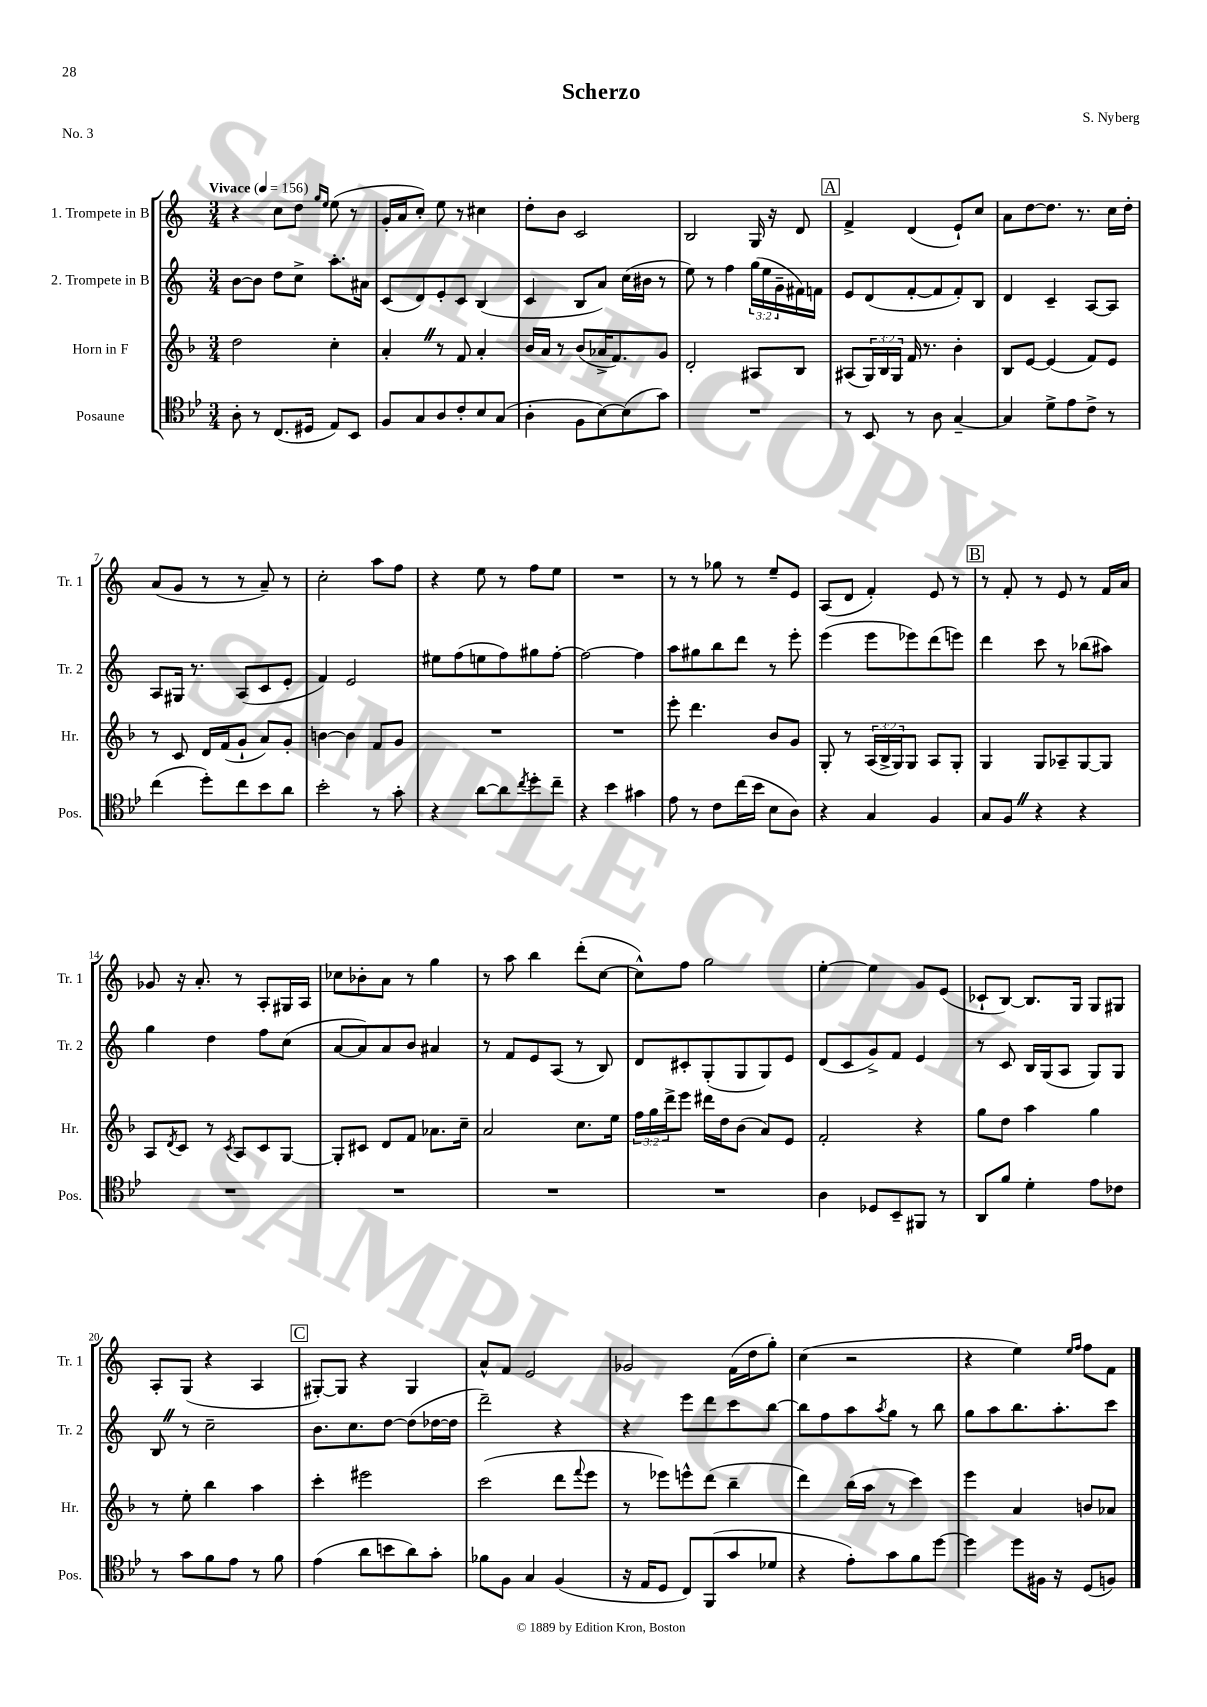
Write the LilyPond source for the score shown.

\header { title = "Scherzo" composer = "S. Nyberg" piece = "No. 3" }
<<
\new StaffGroup <<
\new Staff = "s0" \with { instrumentName = "1. Trompete in B" shortInstrumentName = "Tr. 1" } {
    \clef treble \key c \major \numericTimeSignature \time 3/4 \tempo "Vivace" 4 = 156
    r4 c''8 d''8 \grace { g''16 e''16 } e''8( r8 |
    g'16-. a'16 c''8-.) e''8 r8 cis''4 |
    d''8-. b'8 c'2 |
    b2 g16 r16 d'8 |
    \mark \markup { \box "A" } f'4-> d'4( e'8-!) c''8 |
    a'8 d''8~ d''8. r8. c''16 d''16-. |
    a'8( g'8 r8 r8 a'8--) r8 |
    c''2-. a''8 f''8 |
    r4 e''8 r8 f''8 e''8 |
    R2. |
    r8 r8 ges''8 r8 e''8-- e'8 |
    a8( d'8 f'4-.) e'8 r8 |
    \mark \markup { \box "B" } r8 f'8-. r8 e'8 r8 f'16 a'16 |
    ges'8 r16 a'8.-. r8 a8-. gis16 a16 |
    ces''8 bes'8-. a'8 r8 g''4 |
    r8 a''8 b''4 d'''8-.( c''8~ |
    c''8-^) f''8 g''2 |
    e''4~-. e''4 g'8 e'8( |
    ces'8-! b8~) b8. g16 g8 gis8 |
    a8-. g8( r4 a4 |
    \mark \markup { \box "C" } gis8~-.) gis8 r4 gis4 |
    a'8-^ f'8 e'2 |
    ges'2 f'16( d''16 g''8-.) |
    c''4( r2 |
    r4 e''4) \grace { e''16 f''16 } f''8 f'8 \bar "|." |
}
\new Staff = "s1" \with { instrumentName = "2. Trompete in B" shortInstrumentName = "Tr. 2" } {
    \clef treble \key c \major \numericTimeSignature \time 3/4 \override Staff.TupletNumber.text = #tuplet-number::calc-fraction-text
    b'8~ b'8 d''8 c''8-> a''8.-. ais'16 |
    c'8( d'8) e'8-. c'8 b4( |
    c'4 b8 a'8) c''16( bis'16 r8 |
    e''8) r8 f''4 \tuplet 3/2 { g''16( e''16 g'16-- } fis'16) f'16 |
    \mark \markup { \box "A" } e'8 d'8( f'8~-. f'8 f'8-.) b8 |
    d'4 c'4-- a8~ a8 |
    a8 gis16 r8. a8( c'8 e'8-. |
    f'4) e'2 |
    eis''8 f''8( e''8 f''8) gis''8 f''8~-. |
    f''2~ f''4 |
    a''8 gis''8 b''8 d'''8 r8 e'''8-. |
    e'''4( e'''8 ees'''8) d'''8( e'''8) |
    \mark \markup { \box "B" } d'''4 c'''8 r8 bes''8( ais''8) |
    g''4 d''4 f''8 c''8( |
    a'8~ a'8) a'8 b'8 ais'4 |
    r8 f'8 e'8 a8( r8 b8) |
    d'8 cis'8-. g8-.( g8 g8) e'8 |
    d'8( c'8 g'8->) f'8 e'4 |
    r8 c'8 b16 g16( a8 g8) g8 |
    b8 \once \override BreathingSign.text = \markup { \musicglyph "scripts.caesura.straight" } \breathe r8 c''2-- |
    \mark \markup { \box "C" } b'8. c''8. d''8~ d''8( des''16~ des''16 |
    d'''2--) r4 |
    r4 e'''8 d'''8 c'''8 b''8~ |
    b''8 f''8 a''8 \acciaccatura { a''8 } g''8 r8 b''8 |
    g''8 a''8 b''8. a''8.-. c'''8 \bar "|." |
}
\new Staff = "s2" \with { instrumentName = "Horn in F" shortInstrumentName = "Hr." } {
    \clef treble \key f \major \numericTimeSignature \time 3/4 \override Staff.TupletNumber.text = #tuplet-number::calc-fraction-text
    d''2 c''4-. |
    a'4-. \once \override BreathingSign.text = \markup { \musicglyph "scripts.caesura.straight" } \breathe r8 f'8 a'4-. |
    bes'16 a'16 r8 bes'8( aes'16-> f'8.) g'8 |
    d'2-. ais8 bes8 |
    \mark \markup { \box "A" } ais8( \tuplet 3/2 { g16) bes16 g16 } f'16 r8. bes'4-. |
    bes8 e'8~ e'4( f'8) e'8 |
    r8 c'8 d'16 f'16( g'8-! a'8) g'8-. |
    b'4~ b'4 f'8 g'8 |
    R2. |
    R2. |
    e'''8-. d'''4. bes'8 g'8 |
    g8-. r8 \tuplet 3/2 { a16( bes16-> g16) } g8 a8 g8-. |
    \mark \markup { \box "B" } g4 g8 aes8-- g8~ g8 |
    a8 \acciaccatura { d'8 } c'8 r8 \acciaccatura { c'8 } a8 c'8 g8~ |
    g8-. cis'8 d'8 f'8 aes'8. c''16-- |
    a'2 c''8. e''16 |
    \tuplet 3/2 { f''16 g''16 d'''16-> } e'''8 dis'''16 d''16 bes'8( a'8) e'8 |
    f'2-. r4 |
    g''8 d''8 a''4 g''4 |
    r8 e''8-. bes''4 a''4 |
    \mark \markup { \box "C" } c'''4-. eis'''2 |
    c'''2( d'''8 \appoggiatura { f'''8 } e'''8 |
    r8 ees'''8) e'''8-^ d'''8( bes''4-- |
    d'''4) bes''16( a''16 r8 c'''4) |
    e'''4 a'4 b'8 aes'8 \bar "|." |
}
\new Staff = "s3" \with { instrumentName = "Posaune" shortInstrumentName = "Pos." } {
    \clef tenor \key bes \major \numericTimeSignature \time 3/4
    a8-. r8 c8.( dis16 ees8) bes,8 |
    f8 g8 a8 c'8-. bes8 g8( |
    a4-. f8 bes8~) bes8( g'8) |
    R2. |
    \mark \markup { \box "A" } r8 bes,8 r8 a8 g4~-- |
    g4 d'8-> ees'8 c'8-> r8 |
    c''4( d''8-.) c''8 bes'8 a'8 |
    bes'2-. r8 g'8-. |
    r4 a'8~ a'8 \acciaccatura { c''8 } d''8-. c''8-- |
    r4 bes'4 gis'4 |
    ees'8 r8 c'8 c''16( bes'16 bes8 a8) |
    r4 g4 f4 |
    \mark \markup { \box "B" } g8 f8 \once \override BreathingSign.text = \markup { \musicglyph "scripts.caesura.straight" } \breathe r4 r4 |
    R2. |
    R2. |
    R2. |
    R2. |
    a4 des8 bes,8-- fis,8 r8 |
    a,8 f'8 d'4-. ees'8 ces'8 |
    r8 g'8 f'8 ees'8 r8 f'8 |
    \mark \markup { \box "C" } ees'4( a'8 b'8 a'8) g'8-. |
    fes'8 f8 g4 f4( |
    r16 ees16 d8 c8) f,8( g'8 des'8 |
    r4 ees'8-.) g'8 f'8 d''8~ |
    d''4 d''8 fis16 r16 d8( f8) \bar "|." |
}
>>
>>
